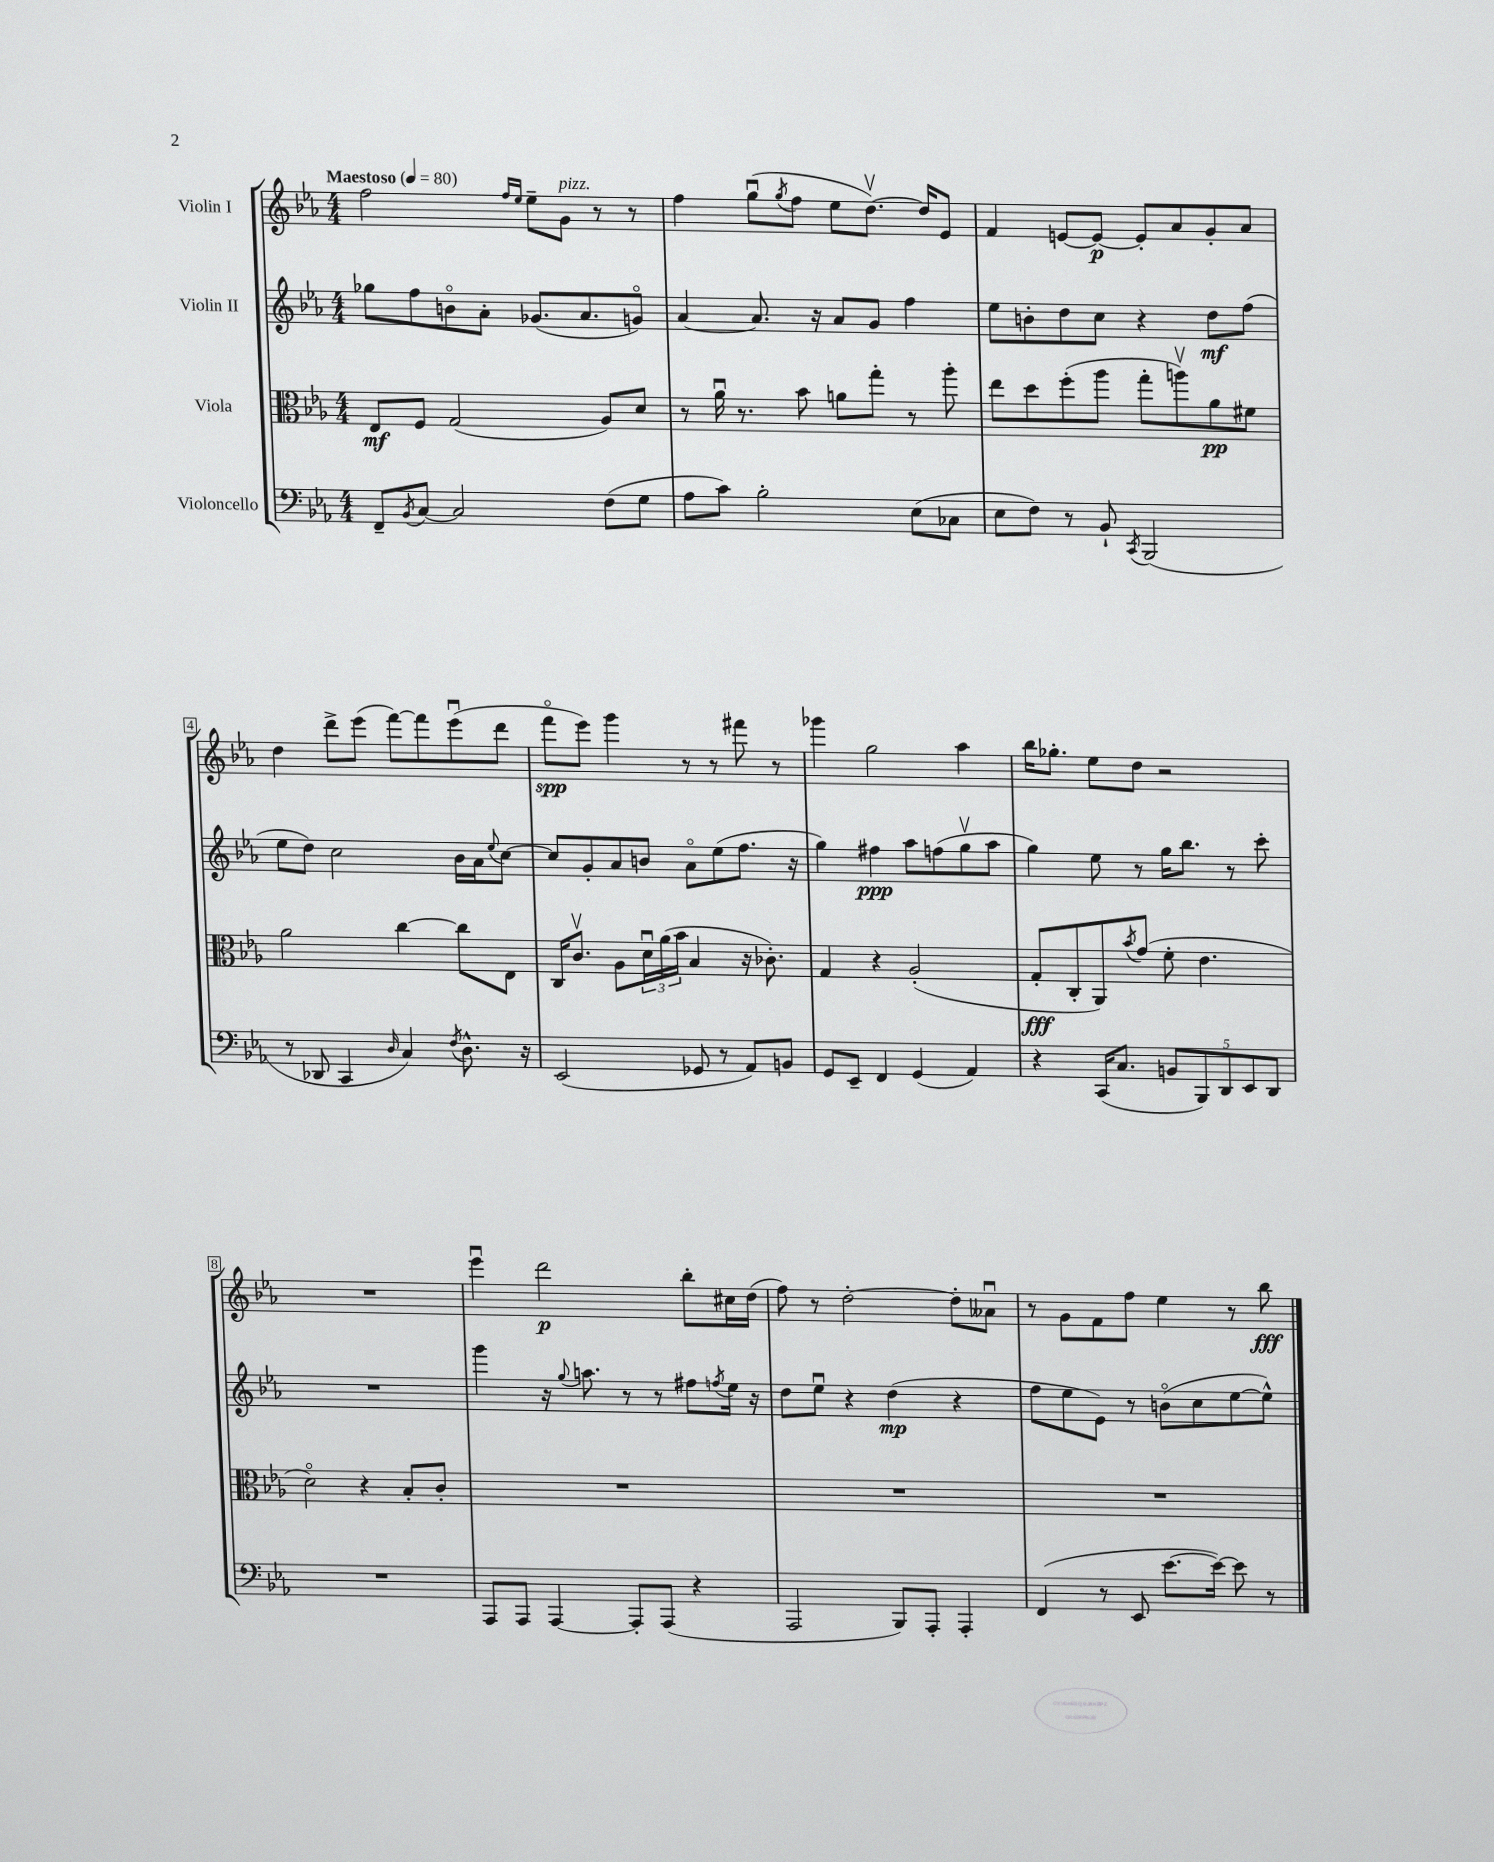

**kern	**kern	**dynam	**kern	**dynam	**kern	**dynam
*part4	*part3	*part3	*part2	*part2	*part1	*part1
*staff4	*staff3	*staff3	*staff2	*staff2	*staff1	*staff1
*I"Violoncello	*I"Viola	*	*I"Violin II	*	*I"Violin I	*
*clefF4	*clefC3	*	*clefG2	*	*clefG2	*
*k[b-e-a-]	*k[b-e-a-]	*	*k[b-e-a-]	*	*k[b-e-a-]	*
*M4/4	*M4/4	*	*M4/4	*	*M4/4	*
*MM80	*MM80	*	*MM80	*	*MM80	*
=1	=1	=1	=1	=1	=1	=1
!	!	!	!	!	!LO:TX:a:B:t=Maestoso	!
8FF~/L	8E-/L	mf	8gg-X\L	.	2ff\	.
8qBB-/	.	.	.	.	.	.
[8C/J	8F/J	.	8ff\	.	.	.
2C/]	(2G/	.	8bn\	.	.	.
.	.	.	8a-'\J	.	.	.
.	.	.	.	.	16qqff/LL	.
.	.	.	.	.	16qqee-/JJ	.
.	.	.	(8.g-X/L	.	8ee-~\L	.
!	!	!	!	!	!LO:TX:a:i:t=pizz.	!
.	.	.	.	.	8g\J	.
.	.	.	8.a-/	.	.	.
(8F\L	8A-/L)	.	.	.	8r	.
8G\J	8d/J	.	8gn/J)	.	8r	.
=2	=2	=2	=2	=2	=2	=2
8A-\L	8r	.	[4a-/	.	4ff\	.
8c\J)	16a-u\	.	.	.	.	.
.	8.r	.	.	.	.	.
2B-'\	.	.	8.a-/]	.	(8ggu\L	.
.	.	.	.	.	8qgg/	.
.	8b-\	.	.	.	8ff\J	.
.	.	.	16r	.	.	.
.	8an\L	.	8a-/L	.	8ee-\L	.
.	8gg'\J	.	8g/J	.	[8.ddv\J)	.
(8E-\L	8r	.	4ff\	.	.	.
.	.	.	.	.	16dd/KL]	.
8C-X\J	8aa-'\	.	.	.	8e-/J	.
=3	=3	=3	=3	=3	=3	=3
8E-\L	8ee-\L	.	8ee-\L	.	4f/	.
8F\J)	8dd\	.	8bn'\	.	.	.
8r	(8ff'\	.	8dd\	.	[8en/L	.
8BB-`/	8aa-\J	.	8cc\J	.	8e/J_	p
8qCC/	.	.	.	.	.	.
(2BBB-/	8gg'\L	.	4r	.	8e'/L]	.
.	8aanv\)	.	.	.	8a-/	.
.	8a-\	pp	8dd\L	mf	8g'/	.
.	8f#X\J	.	(8ff\J	.	8a-/J	.
!!LO:LB:g=z
=4	=4	=4	=4	=4	=4	=4
8r	2a-\	.	8ee-\L	.	4dd\	.
8DD-X/	.	.	8dd\J)	.	.	.
4CC/	.	.	2cc\	.	8ddd^\L	.
.	.	.	.	.	(8eee-\J	.
16qqD/	.	.	.	.	.	.
4C/)	[4cc\	.	.	.	[8fff\L)	.
.	.	.	.	.	8fff\]	.
8qF/	.	.	.	.	.	.
8.D^^\	8cc\L]	.	16b-\LL	.	(8eee-u\	.
.	.	.	16a-\J	.	.	.
.	.	.	8qqee-/	.	.	.
.	8E-\J	.	[8cc\J	.	8ddd\J	.
16r	.	.	.	.	.	.
=5	=5	=5	=5	=5	=5	=5
(2EE-/	16C/KL	.	8cc/L]	.	8fff\L	spp
.	8.cv/J	.	.	.	.	.
.	.	.	8g'/	.	8eee-\J)	.
.	8A-\L	.	8a-/	.	4ggg\	.
.	24du\L	.	8bn/J	.	.	.
.	(24a-\	.	.	.	.	.
.	24b-\JJ	.	.	.	.	.
8GG-X/	4B-/	.	8a-\L	.	8r	.
8r	.	.	(8ee-\	.	8r	.
8AA-/L)	16r	.	8.ff\J	.	8fff#X\	.
.	8.c-X'\)	.	.	.	.	.
8BBn/J	.	.	.	.	8r	.
.	.	.	16r	.	.	.
=6	=6	=6	=6	=6	=6	=6
8GG/L	4G/	.	4gg\)	.	4ggg-X\	.
8EE-~/J	.	.	.	.	.	.
4FF/	4r	.	4ff#X\	ppp	2gg\	.
(4GG/	(2A-'/	.	8aa-\L	.	.	.
.	.	.	(8ffn\	.	.	.
4AA-/)	.	.	8ggv\	.	4aa-\	.
.	.	.	8aa-\J	.	.	.
=7	=7	=7	=7	=7	=7	=7
4r	8G'/L	fff	4gg\)	.	16bb-\KL	.
.	.	.	.	.	8.gg-X'\J	.
.	8C'/	.	.	.	.	.
(16CC/KL	8AA-/)	.	8ee-\	.	8ee-\L	.
8.C/J	.	.	.	.	.	.
.	8qb-/	.	.	.	.	.
.	(8g/J	.	8r	.	8dd\J	.
10BBn/L	8f'\	.	16gg\KL	.	2r	.
.	.	.	8.bb-\J	.	.	.
10BBB-/)	.	.	.	.	.	.
.	4.e-\	.	.	.	.	.
10DD/	.	.	.	.	.	.
.	.	.	8r	.	.	.
10EE-/	.	.	.	.	.	.
.	.	.	8ccc'\	.	.	.
10DD/J	.	.	.	.	.	.
!!LO:LB:g=z
=8	=8	=8	=8	=8	=8	=8
1r	2d\)	.	1r	.	1r	.
.	4r	.	.	.	.	.
.	8B-'/L	.	.	.	.	.
.	8c'/J	.	.	.	.	.
=9	=9	=9	=9	=9	=9	=9
8AAA-/L	1r	.	4ggg\	.	4eee-u\	.
8AAA-/J	.	.	.	.	.	.
[4AAA-/	.	.	16r	.	2ddd\	p
.	.	.	8qqgg/	.	.	.
.	.	.	8.aan\	.	.	.
8AAA-'/L]	.	.	8r	.	.	.
(8AAA-/J	.	.	8r	.	.	.
4r	.	.	8ff#X\L	.	8bb-'\L	.
.	.	.	8qffn/	.	.	.
.	.	.	16ee-\Jk	.	16cc#X\L	.
.	.	.	16r	.	(16dd\JJ	.
=10	=10	=10	=10	=10	=10	=10
2AAA-/	1r	.	8dd\L	.	8ff\)	.
.	.	.	8ee-u\J	.	8r	.
.	.	.	4r	.	[2dd'\	.
8BBB-/L)	.	.	(4dd\	mp	.	.
8AAA-'/J	.	.	.	.	.	.
4AAA-'/	.	.	4r	.	8dd'\L]	.
.	.	.	.	.	8a--Xu\J	.
=11	=11	=11	=11	=11	=11	=11
(4FF/	1r	.	8ff\L	.	8r	.
.	.	.	8ee-\	.	8g\L	.
8r	.	.	8e-\J)	.	8f\	.
8EE-/	.	.	8r	.	8ff\J	.
[8.e-\L	.	.	(8bn\L	.	4ee-\	.
.	.	.	8cc\	.	.	.
16e-\Jk_)	.	.	.	.	.	.
8e-\]	.	.	[8ee-\	.	8r	.
8r	.	.	8ee-^^\J])	.	8bb-\	fff
==	==	==	==	==	==	==
*-	*-	*-	*-	*-	*-	*-
